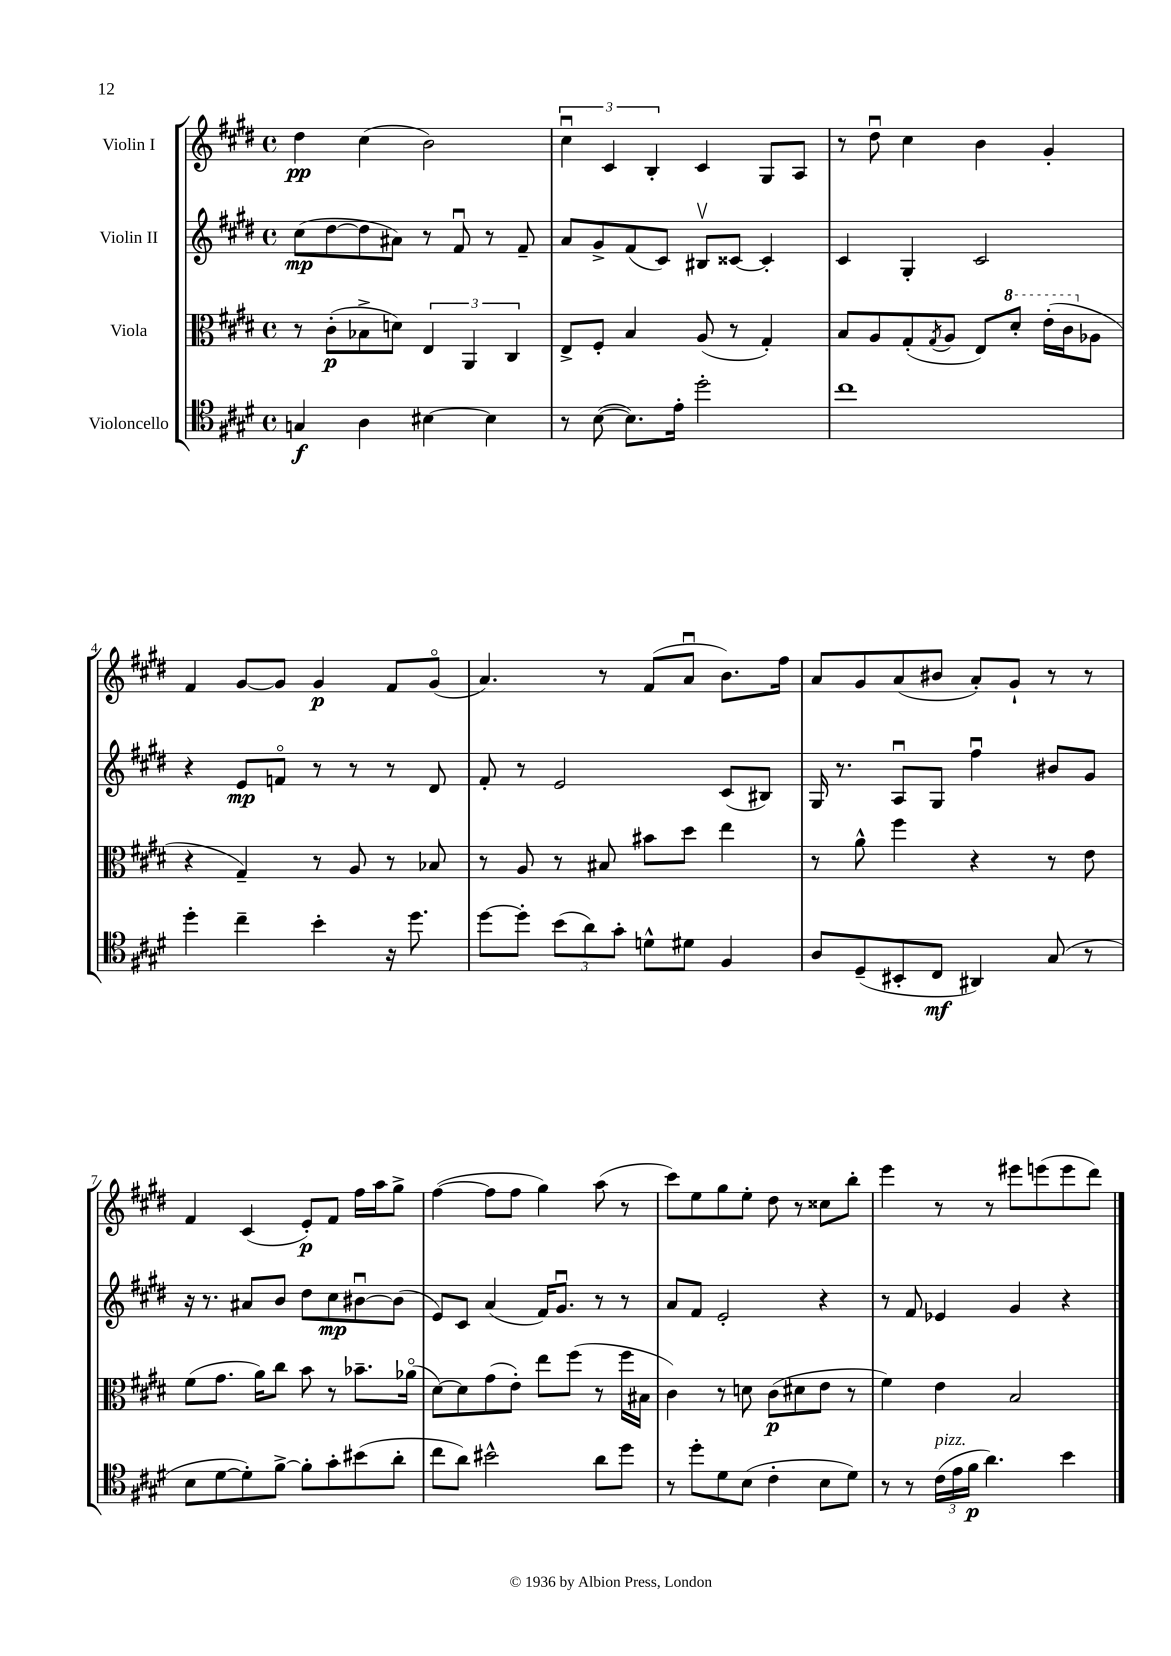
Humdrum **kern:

**kern	**kern	**kern	**kern
*staff4	*staff3	*staff2	*staff1
*clefC4	*clefC3	*clefG2	*clefG2
*k[f#c#g#d#]	*k[f#c#g#d#]	*k[f#c#g#d#]	*k[f#c#g#d#]
*M4/4	*M4/4	*M4/4	*M4/4
*met(c)	*met(c)	*met(c)	*met(c)
4G/	8r	(8cc#\L	4dd#\
.	(8c#'\L	[8dd#\	.
4A\	8B-^\	8dd#\]	(4cc#\
.	8d\J)	8a#\J)	.
[4B#\	6E/	8r	2b\)
.	.	8f#u/	.
.	6AA/	.	.
4B#\]	.	8r	.
.	6C#/	.	.
.	.	8f#~/	.
=	=	=	=
8r	8E^/L	8a/L	6cc#u\
([8B\	8F#'/J	8g#^/	.
.	.	.	6c#/
8.B\]L)	4B/	(8f#/	.
.	.	.	6B'/
.	.	8c#/J)	.
16e'\Jk	.	.	.
2dd#'\	(8A/	8B#v/L	4c#/
.	8r	[8c##/J	.
.	4G#'/)	4c##'/]	8G#/L
.	.	.	8A/J
=	=	=	=
1cc#	8B/L	4c#/	8r
.	8A/	.	8dd#u\
.	(8G#'/	4G#'/	4cc#\
.	8qG#/	.	.
.	8A/J	.	.
.	8E/L)	2c#/	4b\
.	8dd#'/J	.	.
.	(16ee'\LL	.	4g#'/
.	16cc#\J	.	.
.	8A-\J	.	.
=	=	=	=
4dd#'\	4r	4r	4f#/
4cc#~\	4G#~/)	8e/L	[8g#/L
.	.	8fo/J	8g#/]J
4b'\	8r	8r	4g#/
.	8A/	8r	.
16r	8r	8r	8f#/L
8.dd#\	.	.	.
.	8B-/	8d#/	(8g#o/J
=	=	=	=
[8dd#\L	8r	8f#'/	4.a/)
8dd#'\]J	8A/	8r	.
(12b\L	8r	2e/	.
12a\)	.	.	.
.	8B#/	.	8r
12g#'\J	.	.	.
8d^^\L	8b#\L	.	(8f#/L
8d#\J	8dd#\J	.	8au/J
4F#/	4ee\	(8c#/L	8.b\L)
.	.	8B#/J)	.
.	.	.	16ff#\Jk
=	=	=	=
8A/L	8r	16G#/	8a/L
.	.	8.r	.
(8D#~/	8a^^\	.	8g#/
8BB#'/	4ff#\	8Au/L	(8a/
8C#/J	.	8G#/J	8b#/J
4AA#/)	4r	4ff#u\	8a'/L)
.	.	.	8g#`/J
(8G#/	8r	8b#/L	8r
8r	8e\	8g#/J	8r
=	=	=	=
8B\L	(8f#\L	16r	4f#/
.	.	8.r	.
[8d#\	8.g#\J	.	.
8d#'\])	.	8a#/L	(4c#/
.	16a\LK)	.	.
[8f#^\J	8cc#\J	8b/J	.
8f#'\]L	8b\	8dd#\L	8e'/L)
8g#'\	8r	8cc#\	8f#/J
(8b#\	8.b-~\L	[8b#u\	16ff#\LL
.	.	.	16aa\J
8a'\J	.	(8b#\]J	8gg#^\J
.	(16a-o\Jk	.	.
=	=	=	=
8cc#\L	[8d#\L)	8e/L)	([4ff#\
8a\J)	8d#\]	8c#/J	.
2b#^^\	(8g#\	(4a/	8ff#\]L
.	8e'\J)	.	8ff#\J
.	8ee\L	16f#/LK)	4gg#\)
.	.	8.g#u/J	.
.	(8ff#\J	.	.
8a\L	8r	8r	(8aa\
8dd#\J	16ff#\LL	8r	8r
.	16B#\JJ	.	.
=	=	=	=
8r	4c#\)	8a/L	8ccc#\L)
8dd#'\L	.	8f#/J	8ee\
8d#\	8r	2e'/	8gg#\
(8B\J	8d\	.	8ee'\J
4c#'\	(8c#\L	.	8dd#\
.	8d#\	.	8r
8B\L	8e\J	4r	8cc##\L
8d#\J)	8r	.	8bb'\J
=	=	=	=
8r	4f#\)	8r	4eee\
8r	.	8f#/	.
(24c#\LL	4e\	4e-/	8r
24e\	.	.	.
24f#\JJ	.	.	.
4.a\)	.	.	8r
.	2B/	4g#/	8eee#\L
.	.	.	(8eee\
4b\	.	4r	8eee\
.	.	.	8ddd#\J)
==	==	==	==
*-	*-	*-	*-
